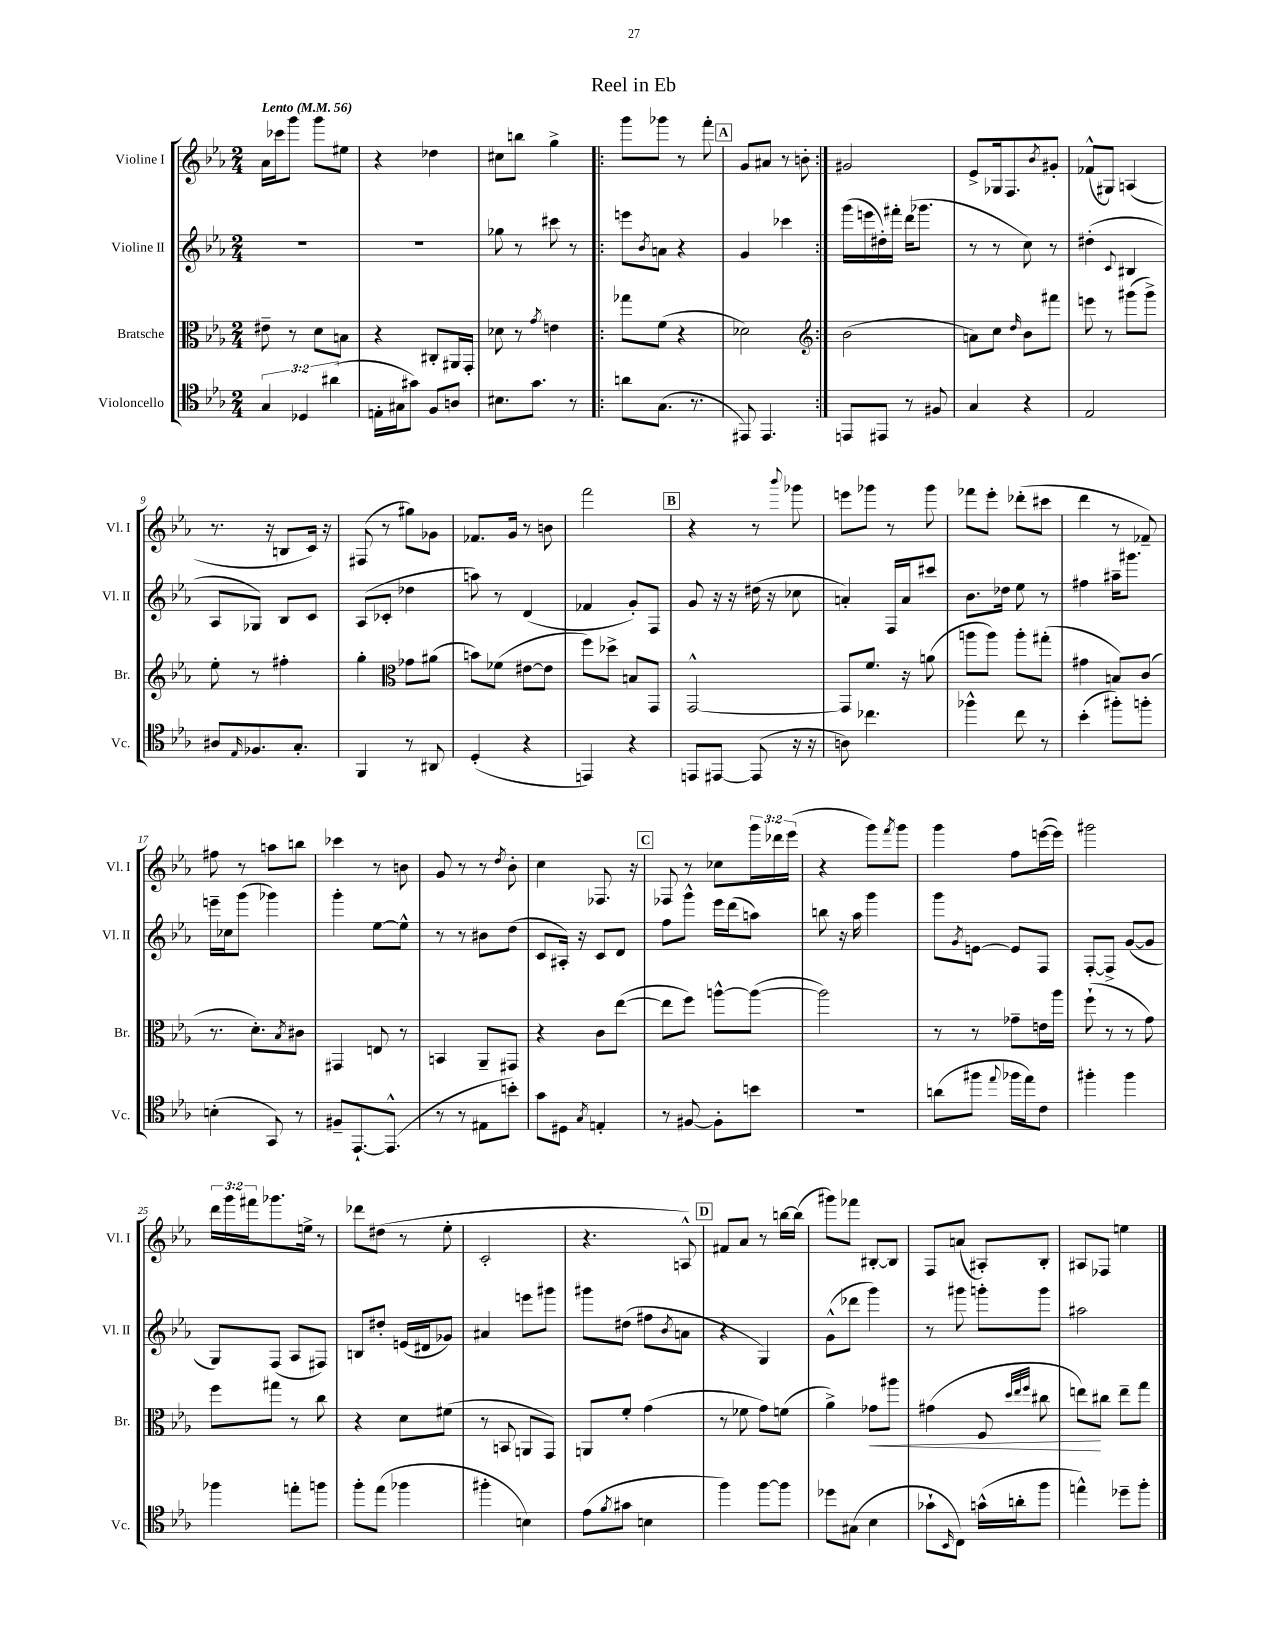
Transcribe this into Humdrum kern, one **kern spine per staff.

**kern	**kern	**dynam	**kern	**kern
*part4	*part3	*part3	*part2	*part1
*staff4	*staff3	*staff3	*staff2	*staff1
*I"Violoncello	*I"Bratsche	*	*I"Violine II	*I"Violine I
*I'Vc.	*I'Br.	*	*I'Vl. II	*I'Vl. I
*clefC4	*clefC3	*	*clefG2	*clefG2
*k[b-e-a-]	*k[b-e-a-]	*	*k[b-e-a-]	*k[b-e-a-]
*M2/4	*M2/4	*	*M2/4	*M2/4
*MM56	*MM56	*	*MM56	*MM56
=1	=1	=1	=1	=1
!	!	!	!	!LO:TX:a:B:t=Lento
6G/	8e#X~\	.	2r	16a-\LL
.	.	.	.	16ccc-X\J
.	8r	.	.	8ggg\J
6D-X/	.	.	.	.
.	8d\L	.	.	8ggg\L
(6a#X\	.	.	.	.
.	8Bn\J	.	.	8ee#X\J
=2	=2	=2	=2	=2
16En'\LL	4r	.	2r	4r
16G#X\J	.	.	.	.
8g#X\J)	.	.	.	.
8F/L	8C#X'/L	.	.	4dd-X\
8An/J	16AA#X/L	.	.	.
.	16GG'/JJ	.	.	.
=3	=3	=3	=3	=3
8.B#X\L	8d-X\	.	8gg-X\	8cc#X\L
.	8r	.	8r	8bbn\J
8.g\J	.	.	.	.
.	8qg/	.	.	.
.	4en\	.	8ccc#X\	4gg^\
8r	.	.	8r	.
=4!|:	=4!|:	=4!|:	=4!|:	=4!|:
8an\L	8gg-X\L	.	8eeen\L	8ggg\L
.	.	.	8qb-/	.
(8.G\J	(8f\J	.	8an\J	8ggg-X\J
.	4r	.	4r	8r
8.r	.	.	.	.
.	.	.	.	8fff'\
!!LO:REH:place=s1:t=A
=5	=5	=5	=5	=5
8EE#X/)	2d-X\)	.	4g/	8g/L
4.EE#/	.	.	.	8a#X/J
.	.	.	4ccc-X\	8r
.	.	.	.	8bn'\
=6:|!	=6:|!	=6:|!	=6:|!	=6:|!
*	*clefG2	*	*	*
8EEn/L	(2b-\	.	(16ggg\LL	2g#X/
.	.	.	16eeen\	.
8EE#X/J	.	.	16dd#X'\)	.
.	.	.	16fff#X'\JJ	.
8r	.	.	(16ddd\KL	.
.	.	.	8.ggg-X\J	.
8F#X/	.	.	.	.
=7	=7	=7	=7	=7
4G/	8an\L)	.	8r	8e-^/L
.	8cc\J	.	8r	16G-X/k
.	.	.	.	8.F/
.	16qqdd/	.	.	.
4r	8b-\L	.	8cc\)	.
.	.	.	.	8qb-/
.	8fff#X\J	.	8r	8g#X'/J
=8	=8	=8	=8	=8
2E-/	8eeen\	.	(4dd#X'\	(8f-X^^/L
.	8r	.	.	8G#X/J)
.	.	.	8qqc/	.
.	(8ggg#X\L	.	4B#X/	(4An/
.	8ggg#^\J)	.	.	.
!!LO:LB:g=z
=9	=9	=9	=9	=9
8A#X/L	8ee-'\	.	8A-/L	8.r
16qqE-/	.	.	.	.
8.F-X/	8r	.	8G-X/J)	.
.	.	.	.	16r
.	4ff#X'\	.	8B-/L	8Bn/L
8.G'/J	.	.	.	.
.	.	.	8c/J	16c/Jk)
.	.	.	.	16r
=10	=10	=10	=10	=10
4FF/	4gg'\	.	(8A-/L	(8F#X/
.	.	.	8c-X'/J	8r
*	*clefC3	*	*	*
8r	8g-X\L	.	4dd-X\	8gg#X\L)
8AA#X/	(8a#X\J	.	.	8g-X\J
=11	=11	=11	=11	=11
(4D'/	8bn\L)	.	8aan\)	8.f-X/L
.	(8f-X\J	.	8r	.
.	.	.	.	16g/Jk
4r	[8e#X\L	.	(4d/	8r
.	8e#\J]	.	.	8bn\
=12	=12	=12	=12	=12
4EEn/)	8ff\L)	.	4f-X/	2fff\
.	8dd-X^\J	.	.	.
4r	8Bn/L	.	8g'/L)	.
.	8GG/J	.	8F/J	.
!!LO:REH:place=s1:t=B
=13	=13	=13	=13	=13
8EEn/L	[2GG^^/	.	8g/	4r
[8EE#X/J	.	.	16r	.
.	.	.	16r	.
(8EE#/]	.	.	(16dd#X\	8r
.	.	.	16r	.
.	.	.	.	8qqbbb-/
16r	.	.	8cc-X\	8ggg-X\
16r	.	.	.	.
=14	=14	=14	=14	=14
8An\)	8GG/L]	.	4an'/)	8eeen\L
4.cc-X\	8.f/J	.	.	8ggg-X\J
.	.	.	16F/LL	8r
.	16r	.	16a/J	.
.	(8an\	.	8ccc#X/J	8ggg-\
=15	=15	=15	=15	=15
4ff-X^^\	8aan\L	.	8.b-\L	8fff-X\L
.	8aa\J)	.	.	8eee-'\J
.	.	.	16dd-X\Jk	.
8cc\	8aa'\L	.	8ee-\	(8ddd-X'\L
8r	(8gg#X'\J	.	8r	8ccc#X\J
=16	=16	=16	=16	=16
(4b-'\	4g#X\	.	4ff#X\	4ddd\
8ff#X'\L)	8Bn/L)	.	16aa#X~\KL	8r
.	.	.	8.ggg#X\J	.
8ffn'\J	(8c/J	.	.	8f-X~/)
!!LO:LB:g=z
=17	=17	=17	=17	=17
(4Bn'\	8.r	.	16eeen~\LL	8ff#X\
.	.	.	16cc-X\J	.
.	.	.	(8ggg\J	8r
.	8.d'\L)	.	.	.
8GG/)	.	.	4ggg-X\)	8aan\L
.	8qB-/	.	.	.
8r	8c#X\J	.	.	8bbn\J
=18	=18	=18	=18	=18
8F#X~/L	4GG#X/	.	4ggg'\	4ccc-X\
[8.EE-`/	.	.	.	.
.	8En/	.	[8ee-\L	8r
(8.EE-^^/J]	.	.	.	.
.	8r	.	8ee-^^\J]	8bn\
=19	=19	=19	=19	=19
8r	4BBn/	.	8r	8g/
8r	.	.	8r	8r
8E#X\L	8AA-~/L	.	8b#X\L	8r
.	.	.	.	8qdd/
8bn'\J)	8GG#X/J	.	(8dd\J	8b-'\
=20	=20	=20	=20	=20
8g\L	4r	.	8c/L	4cc\
8D#X\J	.	.	16A#X'/Jk)	.
.	.	.	16r	.
8qG/	.	.	.	.
4En'/	8c\L	.	8c/L	8.F-X/
.	([8ee-\J	.	8d/J	.
.	.	.	.	16r
!!LO:REH:place=s1:t=C
=21	=21	=21	=21	=21
8r	8ee-\L]	.	8ff\L	8F-X/
[8F#X/	8ff\J)	.	8ggg^^\J	8r
8F#'\L]	[8aan^^\L	.	16eee-\LL	8cc-X\L
.	.	.	(16ddd\J	.
8bn\J	(8aa\J_	.	8aan\J)	24ggg\L
.	.	.	.	24ddd-X\
.	.	.	.	(24eee-\JJ
=22	=22	=22	=22	=22
2r	2aa\])	.	8bbn\	4r
.	.	.	16r	.
.	.	.	16aa-\	.
.	.	.	4ggg\	8ggg\L)
.	.	.	.	8qfff/
.	.	.	.	8ggg\J
=23	=23	=23	=23	=23
(8an\L	8r	.	8ggg\L	4ggg\
.	.	.	8qg/	.
8ff#X\J	8r	.	[8en\J	.
8qqee-/	.	.	.	.
16ff-X\LL	8g-X~\L	.	8e/L]	8ff\L
16ee-\J)	.	.	.	.
8c\J	16en\L	.	8F/J	([16eeen\L
.	16aa-\JJ	.	.	16eee\JJ])
=24	=24	=24	=24	=24
4ff#X'\	(8ff`\	.	[8F'/L	2ggg#X\
.	8r	.	8F^/J]	.
4ff#\	8r	.	([8g/L	.
.	8g\)	.	8g/J]	.
!!LO:LB:g=z
=25	=25	=25	=25	=25
4ff-X\	8ff\L	.	8G/L)	24ddd\LL
.	.	.	.	24ggg\
.	.	.	.	24fff#X\J
.	8gg#X\J	.	(8F/J	8.ggg-X\
8een'\L	8r	.	8A-/L	.
.	.	.	.	16een^\Jk
8ffn\J	8cc\	.	8F#X/J)	8r
=26	=26	=26	=26	=26
8ff'\L	4r	.	8Bn/L	8ddd-X\L
(8ee-\J	.	.	8dd#X'/J	(8dd#X\J
4ff-X\	8d\L	.	(16en/LL	8r
.	.	.	16d#X/J	.
.	(8f#X\J	.	8g-X/J)	8ee-'\
=27	=27	=27	=27	=27
4ff#X'\	8r	.	4a#X/	2c'/
.	8BBn/	.	.	.
4Bn\)	8AAn/L	.	8eeen\L	.
.	8GG/J)	.	8ggg#X\J	.
=28	=28	=28	=28	=28
(8e-\L	8AAn/L	.	8ggg#X\L	4.r
8qf/	.	.	.	.
8g#X\J	8f'/J	.	(8dd#X\J	.
4Bn\	(4g\	.	8ff#X\L	.
.	.	.	8qb-/	.
.	.	.	8an\J	8An^^/)
!!LO:REH:place=s1:t=D
=29	=29	=29	=29	=29
4ff\)	8r	.	4r	8f#X/L
.	8f-X\	.	.	8a-/J
[8ff\L	8g\L)	.	4G/)	8r
8ff\J]	(8fn\J	.	.	[16bbn\LL
.	.	.	.	(16bb\JJ]
=30	=30	=30	=30	=30
8dd-X\L	4a-^\)	.	(8g^^\L	8ggg#X\L)
(8G#X\J	.	.	8ddd-X\J	8fff-X\J
!	!	!LO:HP:b	!	!
4B-\	8g-X\L	<	4ggg\)	[8B#X'/L
.	8aa#X\J	.	.	8B#/J]
=31	=31	=31	=31	=31
8g-X`\L	(4g#X\	.	8r	8F/L
16qqBB-/	.	.	.	.
8C\J)	.	.	8ggg#X\	(8an/J
(16gn^^\LL	8F/	.	8gggn'\L	8A#X'/L)
16an'\J	.	.	.	.
.	32qqdd/LLL	.	.	.
.	32qqee-/	.	.	.
.	32qqff/JJJ	.	.	.
8ff\J	8cc#X\	.	8ggg\J	8B-'/J
=32	=32	=32	=32	=32
4een^^\)	8een\L)	.	2aa#X\	8A#X/L
.	8cc#X\J	[	.	8F-X/J
8dd-X~\L	8ee~\L	.	.	4een\
8ff'\J	8gg\J	.	.	.
==	==	==	==	==
*-	*-	*-	*-	*-
